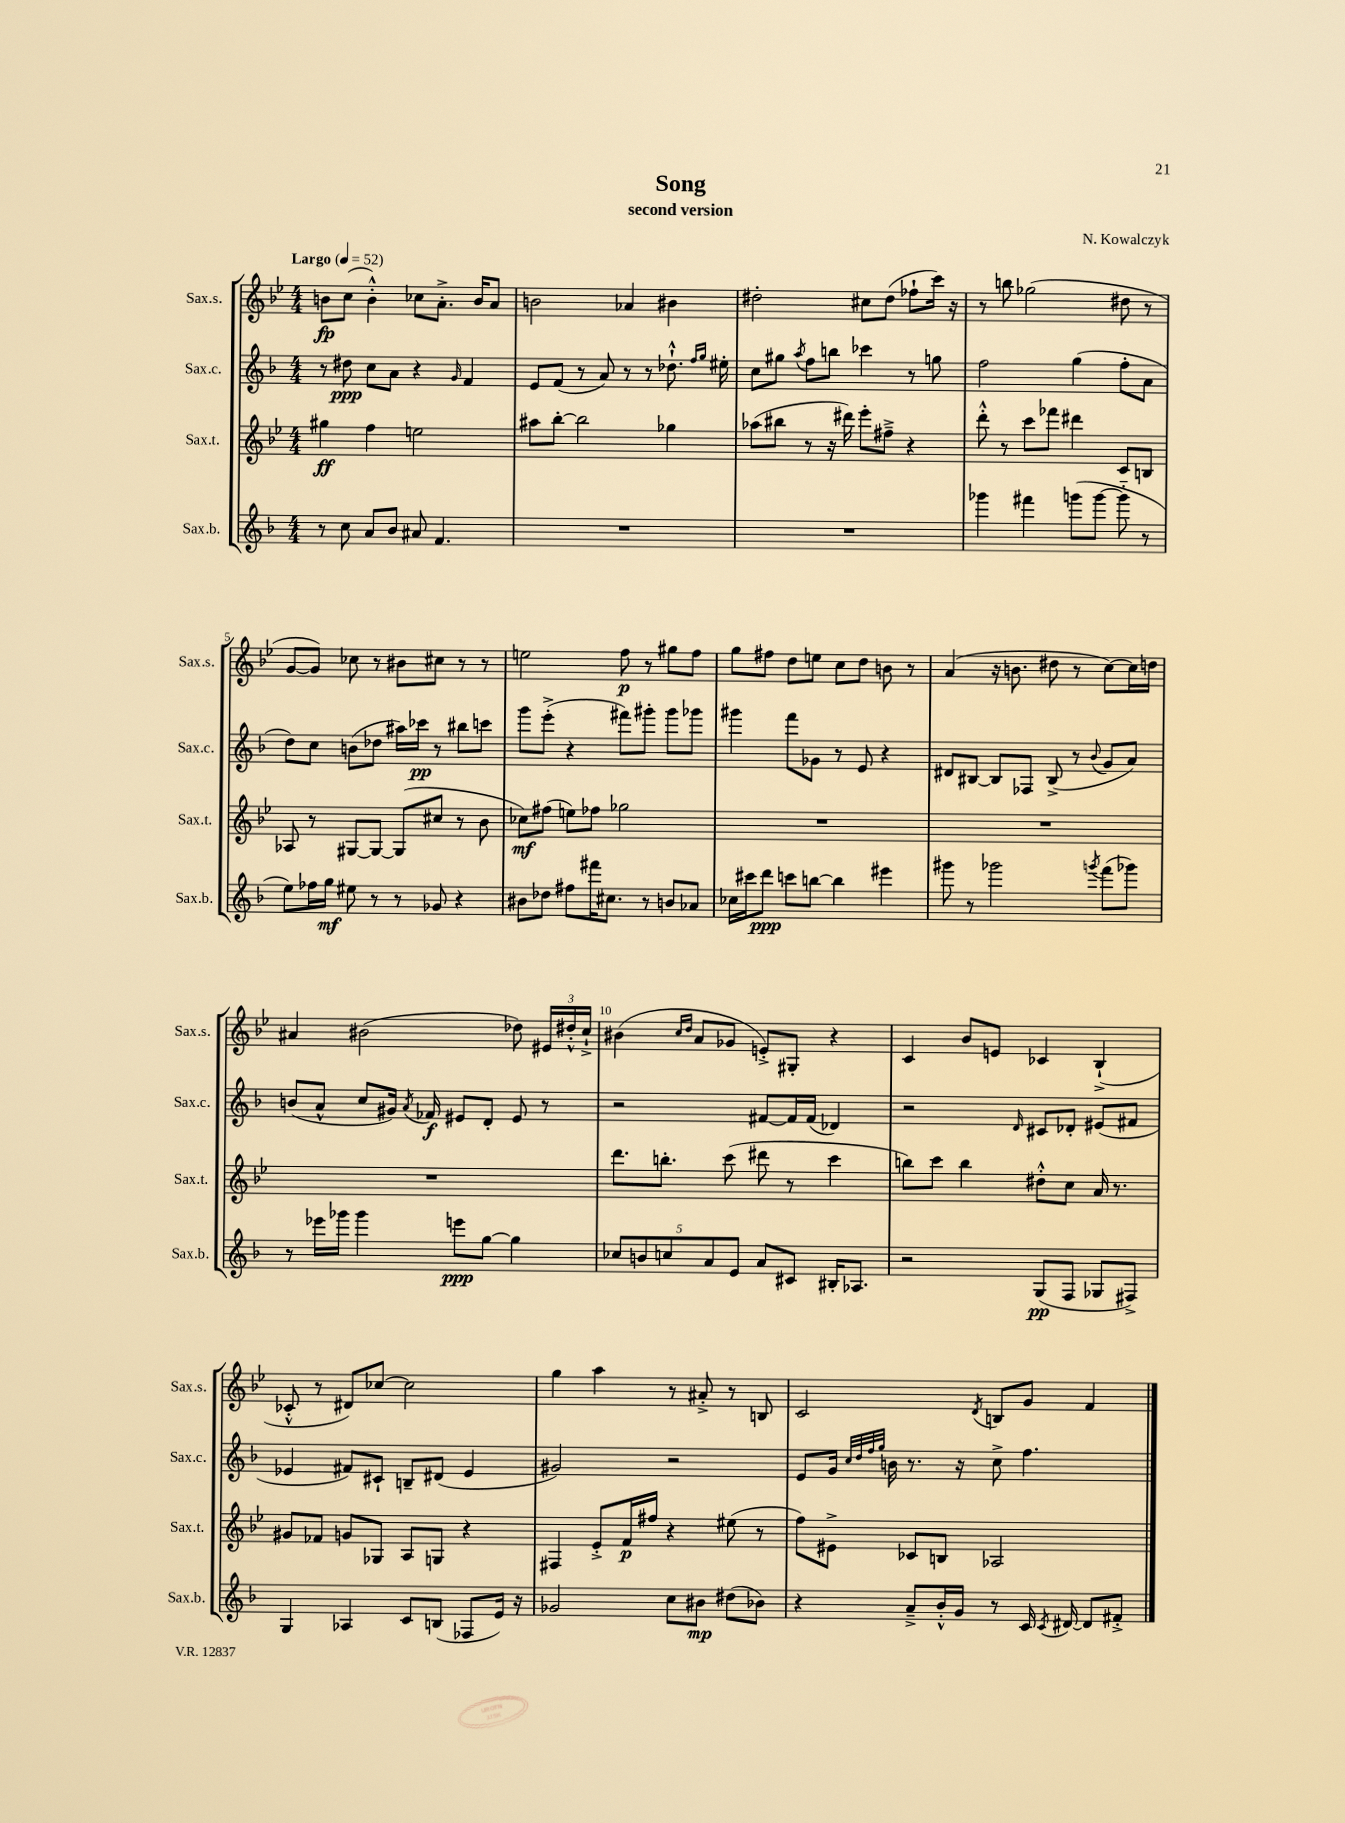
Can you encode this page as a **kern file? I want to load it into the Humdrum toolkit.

**kern	**kern	**kern	**kern
*staff4	*staff3	*staff2	*staff1
*clefG2	*clefG2	*clefG2	*clefG2
*k[b-]	*k[b-e-]	*k[b-]	*k[b-e-]
*M4/4	*M4/4	*M4/4	*M4/4
*MM52	*MM52	*MM52	*MM52
8r	4gg#	8r	8b
8cc	.	8dd#	(8cc
8a	4ff	8cc	4b'^^)
8b-	.	8a	.
8a#	2ee	4r	8cc-
4.f	.	.	8.a'^
.	.	16qqg	.
.	.	4f	.
.	.	.	16b
.	.	.	8a
=	=	=	=
1r	8aa#	8e	2b
.	[8bb-'	(8f	.
.	2bb-]	8r	.
.	.	8a)	.
.	.	8r	4a-
.	.	8r	.
.	4gg-	8.dd-`^^	4b#
.	.	16qqff	.
.	.	16qqgg	.
.	.	16ee#'	.
=	=	=	=
1r	(8aa-	8cc	2dd#'
.	8bb#	8gg#	.
.	.	8qaa	.
.	8r	8ff	.
.	16r	8bb	.
.	16ddd#)	.	.
.	8eee-'	4ccc-	8cc#
.	8ff#~^	.	(8dd#
.	4r	8r	8ff-`
.	.	8gg	16ccc)
.	.	.	16r
=	=	=	=
4ggg-	8ddd'^^	2ff	8r
.	8r	.	8bb
4fff#	8ccc	.	(2gg-
.	8fff-	.	.
(8ggg	4ddd#	(4gg	.
[8ggg	.	.	.
8ggg'~]	8c	8ff'	8dd#
8r	8B	8a	8r
=	=	=	=
8ee)	8A-	8dd)	[8g
16ff-	8r	8cc	8g])
16gg	.	.	.
8ee#	[8G#	(8b	8cc-
8r	8G#_	8dd-	8r
8r	(8G#]	16aa#)	8b#
.	.	16ccc-	.
8g-	8cc#	8r	8cc#
4r	8r	8bb#	8r
.	8b-	8ccc	8r
=	=	=	=
8b#	8cc-)	8ggg	2ee
8dd-	(8ff#	(8eee'^	.
8ff#	8ee)	4r	.
16fff#	8ff-	.	.
8.cc#	.	.	.
.	2gg-	8fff#)	8ff
8r	.	8ggg#'	8r
8b	.	8ggg#	8gg#
8a-	.	8ggg-	8ff
=	=	=	=
16cc-	1r	4ggg#	8gg
16ccc#	.	.	.
8ddd	.	.	8ff#
8ccc	.	8fff	8dd
[8bb	.	8g-	8ee
4bb]	.	8r	8cc
.	.	8e	8dd
4eee#	.	4r	8b
.	.	.	8r
=	=	=	=
8ggg#	1r	8d#	(4a
8r	.	[8B#	.
2ggg-	.	8B#]	16r
.	.	.	8.b
.	.	8F-	.
.	.	(8B#^	8dd#
.	.	8r	8r
8qggg	.	8qqb-	.
(8fff	.	8g	[8cc)
8ggg-)	.	8a)	16cc]
.	.	.	16dd
=	=	=	=
8r	1r	(8b	4a#
16eee-	.	8a^^	.
16ggg-	.	.	.
4ggg-	.	8cc	(2b#
.	.	16g#)	.
.	.	8qa	.
.	.	16f-	.
8eee	.	8e#	.
[8gg	.	8d'	.
4gg]	.	8e#	8dd-)
.	.	8r	24e#
.	.	.	24dd#'^^
.	.	.	24cc`^
=	=	=	=
10cc-	8.ddd	2r	(4b#
10b	.	.	.
.	8.bb'	.	.
10cc	.	.	.
.	.	.	16qqcc
.	.	.	16qqdd
.	.	.	8a
10a	.	.	.
.	(8ccc	.	8g-
10e	.	.	.
8a	8ddd#	[8f#	8e'^)
8c#	8r	16f#]	8G#'
.	.	(16f#	.
16B#'	4ccc	4d-)	4r
8.A-	.	.	.
=	=	=	=
2r	8bb)	2r	4c
.	8ccc	.	.
.	4bb	.	8b-
.	.	.	8e
.	.	16qqd	.
(8G	8dd#'^^	8c#	4c-
8F	8cc	8d-'	.
8G-	16a	(8e#	(4B-`^
.	8.r	.	.
8F#^)	.	8f#	.
=	=	=	=
4G	8g#	4e-	8c-'^^
.	8f-	.	8r
4A-	8g	8f#)	8d#)
.	8G-	8c#`	[8cc-
8c	8A	8B~	2cc-]
(8B	8G	(8d#	.
8F-	4r	4e-	.
16e)	.	.	.
16r	.	.	.
=	=	=	=
2g-	4F#	2g#)	4gg
.	8e-'^	.	4aa
.	16f	.	.
.	16ff#	.	.
8cc	4r	2r	8r
8b#	.	.	8a#'^
(8dd#	(8ee#	.	8r
8b-)	8r	.	8B
=	=	=	=
4r	8ff)	8e	2c
.	8e#^	16g	.
.	.	32qqcc	.
.	.	32qqdd	.
.	.	32qqff	.
.	.	32qqgg	.
.	.	16b	.
8a~^	8c-	8.r	.
16b-'^^	8B	.	.
16g	.	16r	.
.	.	.	8qd
8r	2A-	8cc^	8B
16c	.	4.ff	8g
8qc	.	.	.
[16d#	.	.	.
8d#]	.	.	4f
8f#'^	.	.	.
==	==	==	==
*-	*-	*-	*-
